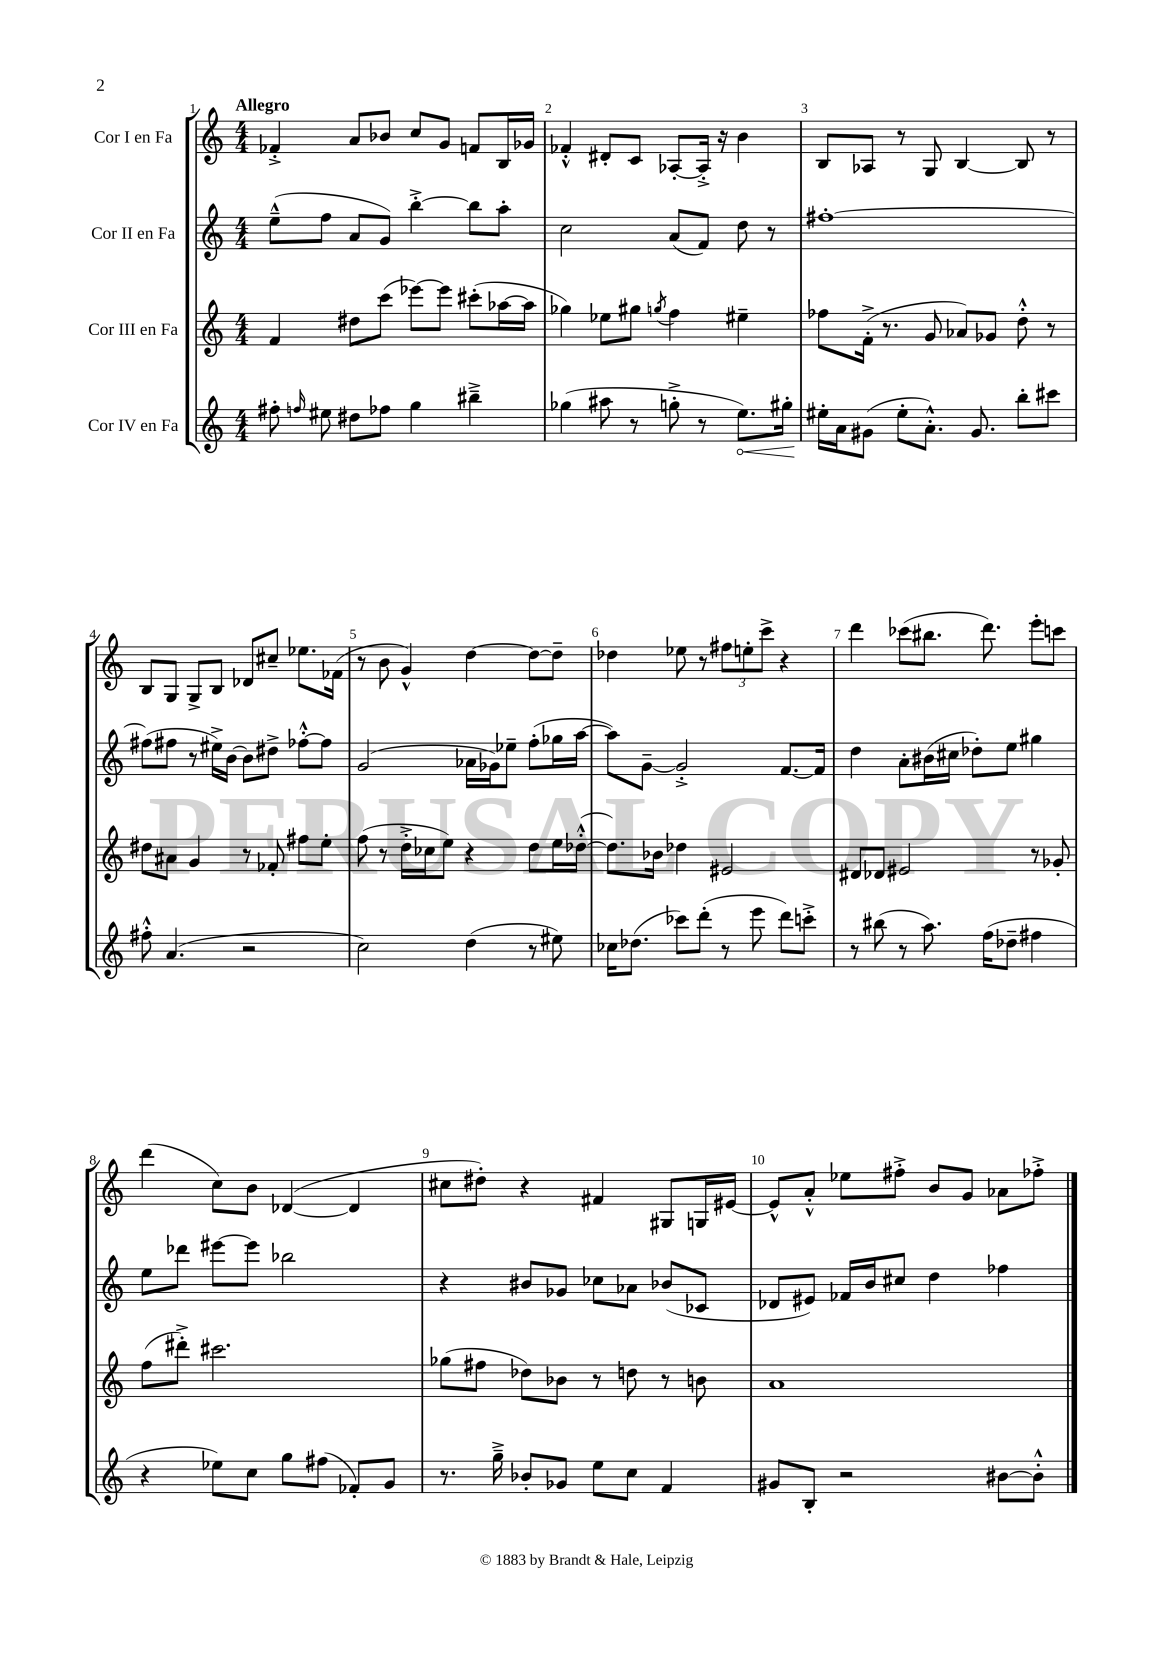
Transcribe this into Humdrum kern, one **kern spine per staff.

**kern	**kern	**kern	**kern
*staff4	*staff3	*staff2	*staff1
*clefG2	*clefG2	*clefG2	*clefG2
*k[]	*k[]	*k[]	*k[]
*M4/4	*M4/4	*M4/4	*M4/4
8ff#'\	4f/	(8ee~^^\L	4f-'^/
16qqff/	.	.	.
8ee#\	.	8ff\J	.
8dd#\L	8dd#\L	8a/L	8a/L
8ff-\J	(8ccc\J	8g/J)	8b-/J
4gg\	[8eee-\L)	[4bb'^\	8cc/L
.	8eee-\]J	.	8g/J
4bb#~^\	(8ccc#'\L	8bb\]L	8f/L
.	[16aa-\L	8aa'\J	16B/L
.	16aa-\]JJ	.	16g-/JJ
=	=	=	=
(4gg-\	4gg-\)	2cc\	4f-'^^/
8aa#\	8ee-\L	.	8d#'/L
8r	8gg#\J	.	8c/J
.	8qgg/	.	.
8gg'^\	4ff\	(8a/L	[8A-'/L
8r	.	8f/J)	16A-'^/]Jk
.	.	.	16r
8.ee\L)	4ee#~\	8dd\	4b\
.	.	8r	.
16gg#'\Jk	.	.	.
=	=	=	=
16ee#'\LL	8ff-\L	[1ff#'	8B/L
16a\J	.	.	.
(8g#\J	(16f'^\Jk	.	8A-/J
.	8.r	.	.
8ee#'\L	.	.	8r
8.a'^^\J)	8g/	.	8G/
.	8a-/L)	.	[4B/
8.g#/	.	.	.
.	8g-/J	.	.
8bb'\L	8dd'^^\	.	8B/]
8ccc#\J	8r	.	8r
=	=	=	=
8ff#'^^\	8dd#\L	(8ff#\]L	8B/L
(4.a/	8a#\J	8ff#\J	8G/J
.	4g/	8r	8G^/L
.	.	16ee#^\LL)	8B/J
.	.	[16b\JJ	.
2r	8r	8b\]L	8d-/L
.	8f-'/	8dd#^\J	8cc#~/J
.	8ff#\L	[8ff-'^^\L	8.ee-\L
.	8ee'\J	8ff-\]J	.
.	.	.	(16f-\Jk
=	=	=	=
2cc\)	(8ff\	(2g/	8r
.	8r	.	8b\
.	16dd'^\LL	.	4g^^/)
.	16cc-\J	.	.
.	8ee\J)	.	.
(4dd\	4r	16a-\LL	[4dd\
.	.	16g-\J)	.
.	.	8ee-~\J	.
8r	8dd\L	(8ff'\L	8dd\_L
8ee#\)	16ee\L	16gg-\L	8dd~\]J
.	([16dd-'^^\JJ	[16aa\JJ	.
=	=	=	=
16cc-\LK	8.dd-\]L)	8aa\]L)	4dd-\
(8.dd-\J	.	.	.
.	.	[8g~\J	.
.	16b-\Jk	.	.
8ccc-\L)	4dd-\	2g'^/]	8ee-\
(8ddd'\J	.	.	8r
8r	2e#/	.	12ff#\L
.	.	.	12ee'\
8eee\	.	.	.
.	.	.	12ccc^\J
8ddd\L)	.	[8.f/L	4r
8ccc'^\J	.	.	.
.	.	16f/]Jk	.
=	=	=	=
8r	8d#/L	4dd\	4ddd\
(8bb#\	8d-/J	.	.
8r	2e#/	8a'\L	(8ccc-\L
8.aa\)	.	(16b#\L	8.bb#\J
.	.	16cc#\JJ	.
.	.	8dd-'\L)	.
(16ff\LK	.	.	8.ddd\)
8dd-~\J	.	8ee\J	.
4ff#\	8r	4gg#\	8eee'\L
.	8g-'/	.	8ccc\J
=	=	=	=
4r	(8ff\L	8ee\L	(4ddd\
.	8ddd#'^\J)	8ddd-\J	.
8ee-\L)	2.ccc#\	[8eee#\L	8cc\L)
8cc\J	.	8eee#\]J	8b\J
8gg\L	.	2bb-\	([4d-/
(8ff#\J	.	.	.
8f-'/L)	.	.	4d-/]
8g/J	.	.	.
=	=	=	=
8.r	(8gg-\L	4r	8cc#\L
.	8ff#\J	.	8dd#'\J)
16gg~^\	.	.	.
8b-'/L	8dd-\L)	8b#/L	4r
8g-/J	8b-\J	8g-/J	.
8ee\L	8r	8cc-\L	4f#/
8cc\J	8dd\	8a-\J	.
4f/	8r	(8b-/L	8G#/L
.	8b\	8c-/J	16G/L
.	.	.	[16e#/JJ
=	=	=	=
8g#/L	1a	8d-/L	8e#^^/]L
8B'/J	.	8e#/J)	8a'^^/J
2r	.	16f-/LL	8ee-\L
.	.	16b/J	.
.	.	8cc#/J	8ff#'^\J
.	.	4dd\	8b/L
.	.	.	8g/J
[8b#\L	.	4ff-\	8a-\L
8b#'^^\]J	.	.	8ff-'^\J
==	==	==	==
*-	*-	*-	*-
